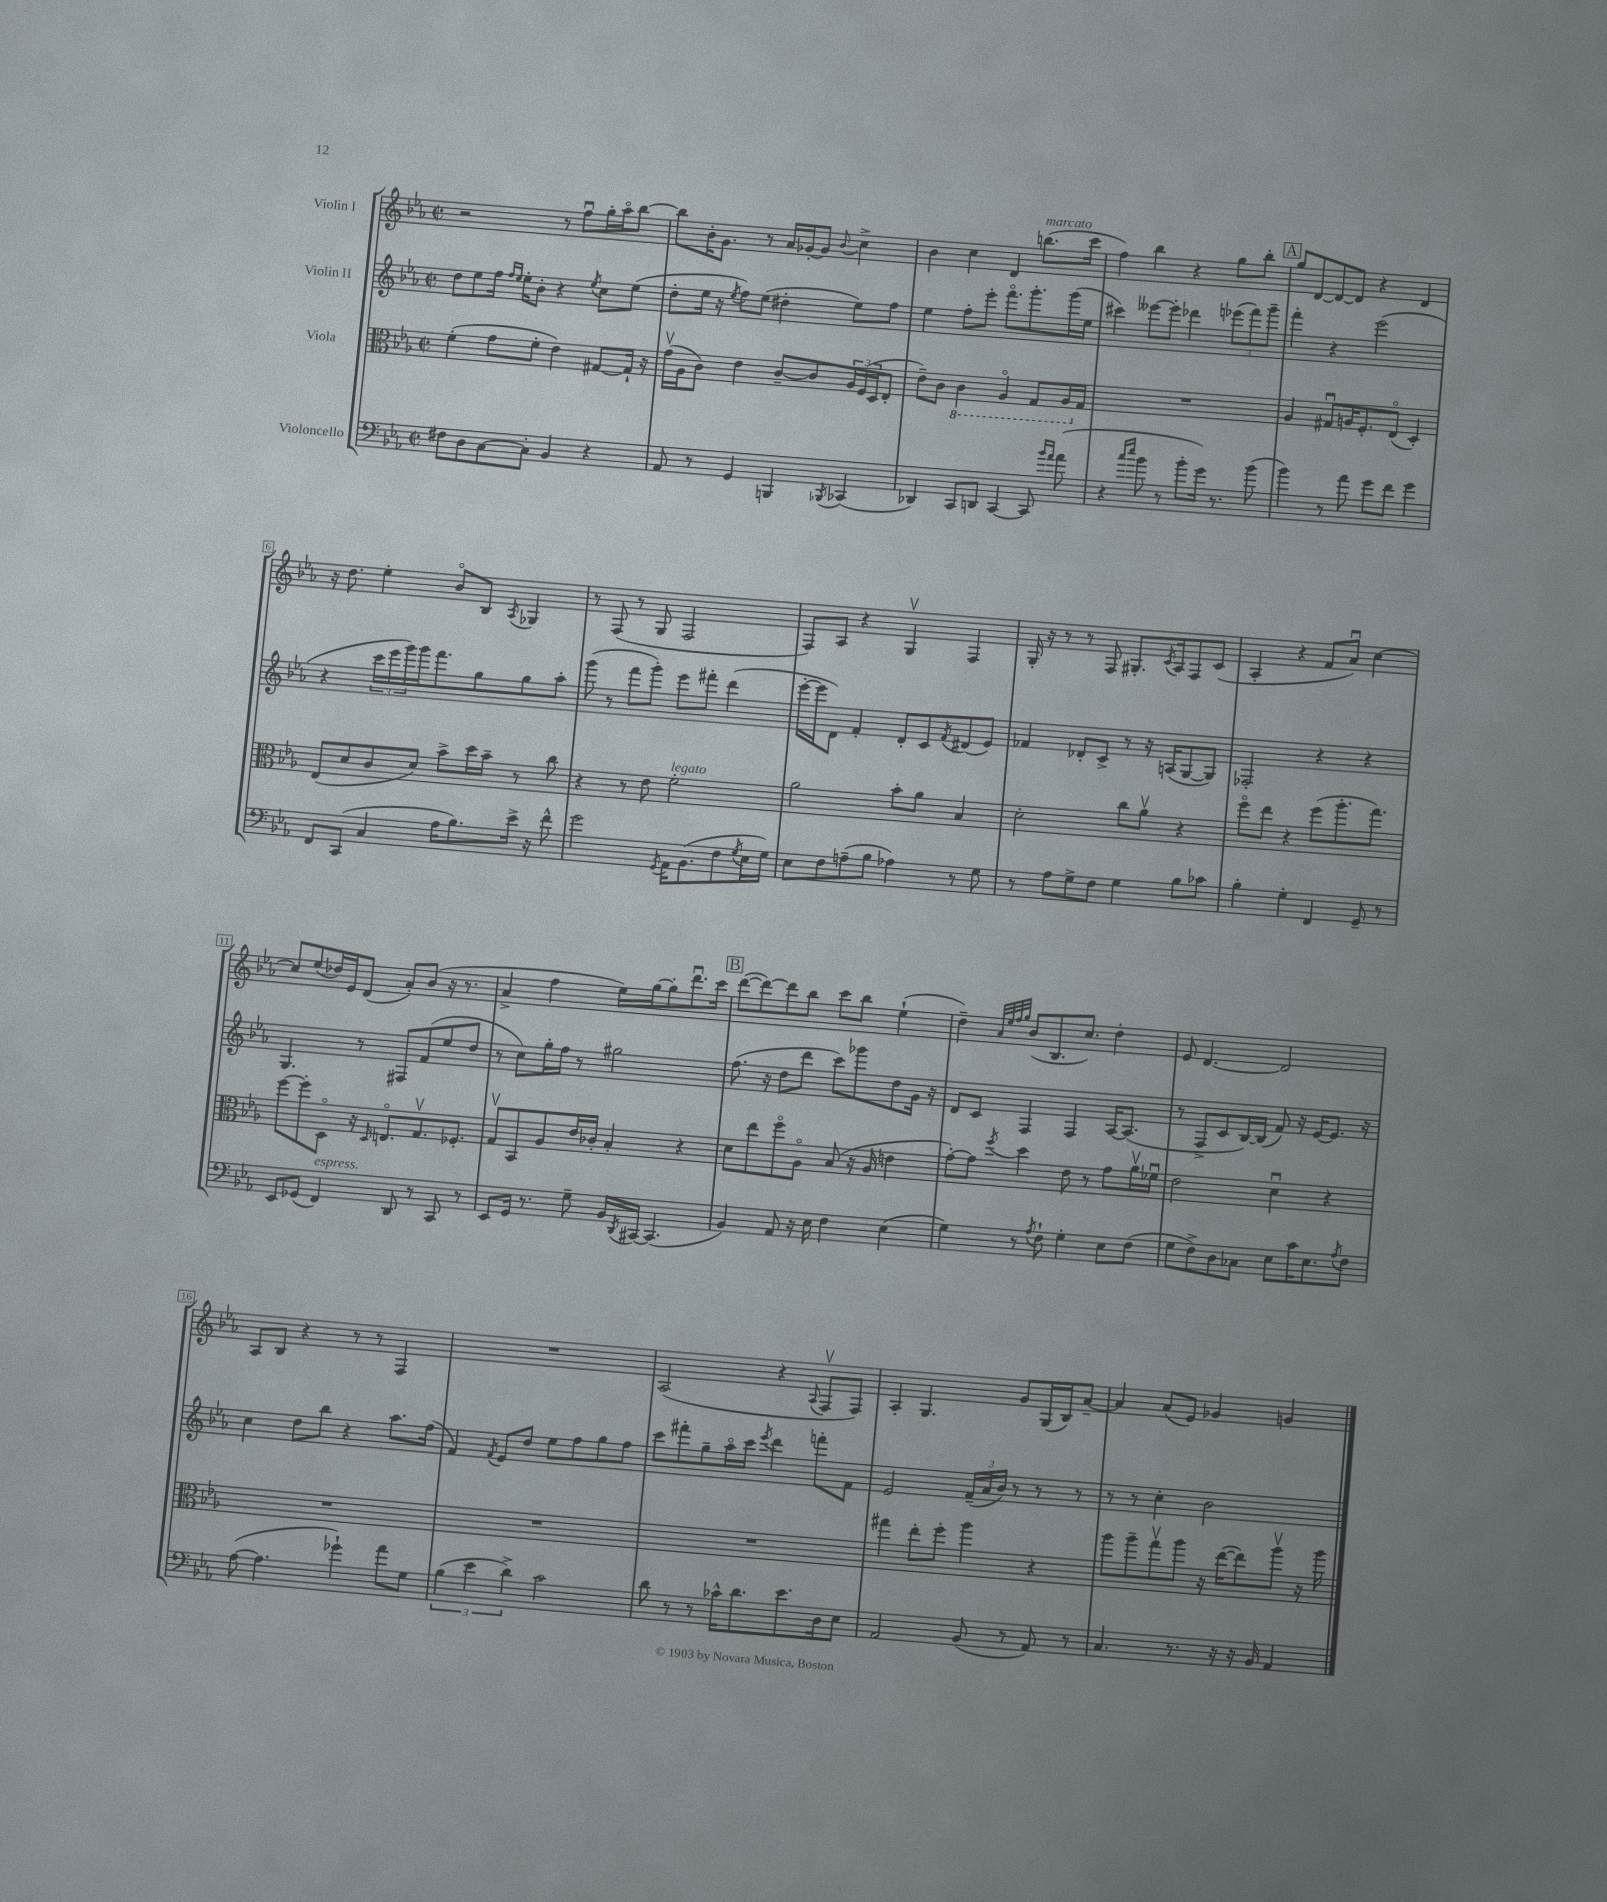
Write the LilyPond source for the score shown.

<<
\new StaffGroup <<
\new Staff = "s0" \with { instrumentName = "Violin I" } {
    \clef treble \key ees \major \defaultTimeSignature \time 2/2
    r2 r8 f''8\downbow g''16-. aes''16\flageolet bes''8~ |
    bes''8 bes'16-. g'8. r8 aes'16 ges'16~-. ges'8 \appoggiatura { bes'8 } c''4-> |
    bes'4 c''4 d'4 b''8.^\markup { \italic "marcato" }( c'''16 |
    f''4) bes''4 r4 g''8 bes''8-. |
    \mark \markup { \box "A" } g''8 d'8~ d'8~ d'8 r4 d'4 |
    r16 d''8. ees''4-. bes'8\flageolet bes8 \acciaccatura { aes8 } ges4 |
    r8 f8( r8 g8 f2 |
    f8) aes8 r4 g4\upbow f4 |
    g16-. r16 r8 r8 f8 gis8.-. \acciaccatura { c'8 } aes16 f8 c'8( |
    aes4-. r4 f'8 aes'8\downbow) c''4~ |
    c''8 ees''8( des''16) ees'16 d'8( aes'8-.) bes'8( r16 r8. |
    aes'4-> f''4 ees''16) g''16~ g''8-. d'''8.\downbow c'''16 |
    \mark \markup { \box "B" } d'''8~( d'''8~) d'''8 bes''8 c'''8 bes''8 ees''4-!( |
    d''4--) \grace { aes'32 ees''32 f''32 g''32 } bes'8( bes8. c''8.) d''4-. |
    ees'8 d'4.~ d'2 |
    aes8 bes8 r4 r8 r8 f4 |
    R1 |
    aes2( r4 \appoggiatura { aes8 } f8\upbow f8) |
    aes4-. g4. g'8 g16( bes16) aes'8~-- |
    aes'4 aes'8( ees'8) ges'4 g'4 \bar "|." |
}
\new Staff = "s1" \with { instrumentName = "Violin II" } {
    \clef treble \key ees \major \defaultTimeSignature \time 2/2
    d''8 ees''8 f''16 \grace { f''16 ees''16 } ees''16-. bes'8-. r4 \acciaccatura { ees''8 } c''8 ees''8( |
    d''8-. ees''16 r16 \acciaccatura { ees''8 } f''8) ees''8( dis''4-. ees''8) f''8 |
    ees''4 f''8-. ees'''8-. f'''8.\flageolet g'''8.-. g'''16( ees''16 |
    cis'''4) eeses'''8~ eeses'''8-. des'''4 \tuplet 3/2 { ees'''8( f'''8) g'''8-- } |
    \mark \markup { \box "A" } f'''4-. r4 ees'''2( |
    r4 \tuplet 3/2 { c'''16 ees'''16 g'''16) } g'''16 f'''8. g''8 g''8 aes''8-. |
    g'''8( r8 f'''8 g'''8-.) ees'''8 fis'''8-. d'''4( |
    ees'''16~-. ees'''16 d'8) f'4-. d'8-. c'8 \acciaccatura { f'8 } dis'8( ees'8) |
    fes'4 des'8-. c'8-> r8 r16 a16( g8~ g8) |
    fes2-. r4 r4 |
    g4. r8 fis8 f'8( ees''8 d''8 |
    r8 c''8) g''16-. f''16 r8 gis''2 |
    \mark \markup { \box "B" } f''8.( r16 d''8 d'''8 c'''8) ges'''8 d''8 g'16 r16 |
    d'8 c'8 f4 f4 aes16~ aes8.( |
    r8 f8-> c'8 bes16~) bes16( f'8) r16 ees'16~ ees'8. r16 |
    c''4 d''8 bes''8 r4 aes''8. f''16( |
    f'4) \acciaccatura { f'8 } ees'8 d''8 ees''8 f''8 g''8 f''8 |
    c'''8 fis'''8-. g''8-- aes''16\flageolet c'''16 \acciaccatura { ees'''8 } d'''4 f'''8-. f'8 |
    ees'2 \tuplet 3/2 { f'16--( aes'16 bes'16) } r8 r8 r8 |
    r8 r8 c''4-. bes'2 \bar "|." |
}
\new Staff = "s2" \with { instrumentName = "Viola" } {
    \clef alto \key ees \major \defaultTimeSignature \time 2/2
    f'4-.( g'8 f'8-. ees'4) gis8~ gis16-! r16 |
    g'16\upbow( aes16 c'8) ees'4 c'8~-- c'8 \tuplet 3/2 { aes16 f16( d16 } ees8-. |
    ees'8--) c'8 \ottava #-1 c4 aes,4\flageolet g,8 aes,16 \ottava #0 g16 |
    R1 |
    \mark \markup { \box "A" } aes4 gis8\downbow a16 f8.-. ees8\flageolet( d4-.) |
    ees8( d'8 c'8 d'8) bes'8-> d''16 bes'16-- r8 c''8 |
    r4 r8 ees'8 f'2-.^\markup { \italic "legato" } |
    aes'2 bes'8-. aes'8 bes4 |
    d'2-. c''8 aes'8\upbow r4 |
    f''8\flageolet ees''8 r4 f''8( aes''8.-. g''8.) |
    f''8~ f''8-. d8\flageolet r16 \grace { d16 } e8.\flageolet g8.\upbow fes8.-. |
    g8\upbow bes,8 aes8 ees'16 ces'16-. bes4-. r4 |
    \mark \markup { \box "B" } d'8 ees''8 f''8\flageolet aes8\flageolet bes8( r16 aes16 e'4 |
    g'8~-.) g'8 \acciaccatura { f''8 } d''4 ees'8 r8 g'8 aes'16\upbow fes'16\downbow |
    ees'2 d'4\downbow r4 |
    R1 |
    R1 |
    R1 |
    gis''4 ees''8-. f''8-. aes''4 r4 |
    aes''8 aes''8-- g''8\upbow aes''8 r16 ees''16~( ees''8) aes''8\upbow r16 aes''16 \bar "|." |
}
\new Staff = "s3" \with { instrumentName = "Violoncello" } {
    \clef bass \key ees \major \defaultTimeSignature \time 2/2
    fis8 d8 c8~ c8-. bes,4 r4 |
    aes,8 r8 g,4 b,,4 \acciaccatura { bes,,8 } ces,4( |
    des,4) c,8 d,8 c,4~ c,8 \grace { bes'16 aes'16 } aes'8( |
    r4 \grace { c''16 ees''16 } bes'8 r8 bes'8-. g'16) r8. bes'8( |
    \mark \markup { \box "A" } bes'4) r8 aes'8 g'8 f'8 g'4 |
    f,8 c,8( c4 aes16 bes8.) ees'16-> r16 f'8-^ |
    g'2 \acciaccatura { g,8 } aes,16 bes,8.( f8 \acciaccatura { g8 } ees16 g16) |
    ees8 f8 a8--( bes8 aes4) r8 g8 |
    r8 aes8 g8-> f8 g4 bes8 ces'8 |
    bes4-. g4-. f,4 g,8-- r8 |
    ees,8 ges,8( f,4^\markup { \italic "espress." }) d,8 r8 c,8 r8 |
    ees,8 g,16 r8. g8-- bes,16 \acciaccatura { d,8 } cis,16~ cis,4.( |
    \mark \markup { \box "B" } bes,4) aes,8 r16 ees16 f4 ees4( |
    g4) r8 \acciaccatura { aes8 } f8-! g4-. ees8 f8( |
    g8 f8->) d8 ces8 ees8 c'16 ees8. \acciaccatura { aes8 } f8 |
    aes8~( aes4. ges'4-!) aes'8 g8 |
    \tuplet 3/2 { bes4( ees'4 d'4->) } c'2 |
    d'8 r8 r8 ces'16-^ d'8. ees'8. d16 ees8 |
    aes,2 bes,8( r8 aes,8) r8 |
    c4. r8. r16 r16 bes,16 aes,4 \bar "|." |
}
>>
>>
\layout { \context { \Score \override BarNumber.stencil = #(make-stencil-boxer 0.1 0.3 ly:text-interface::print) } }
